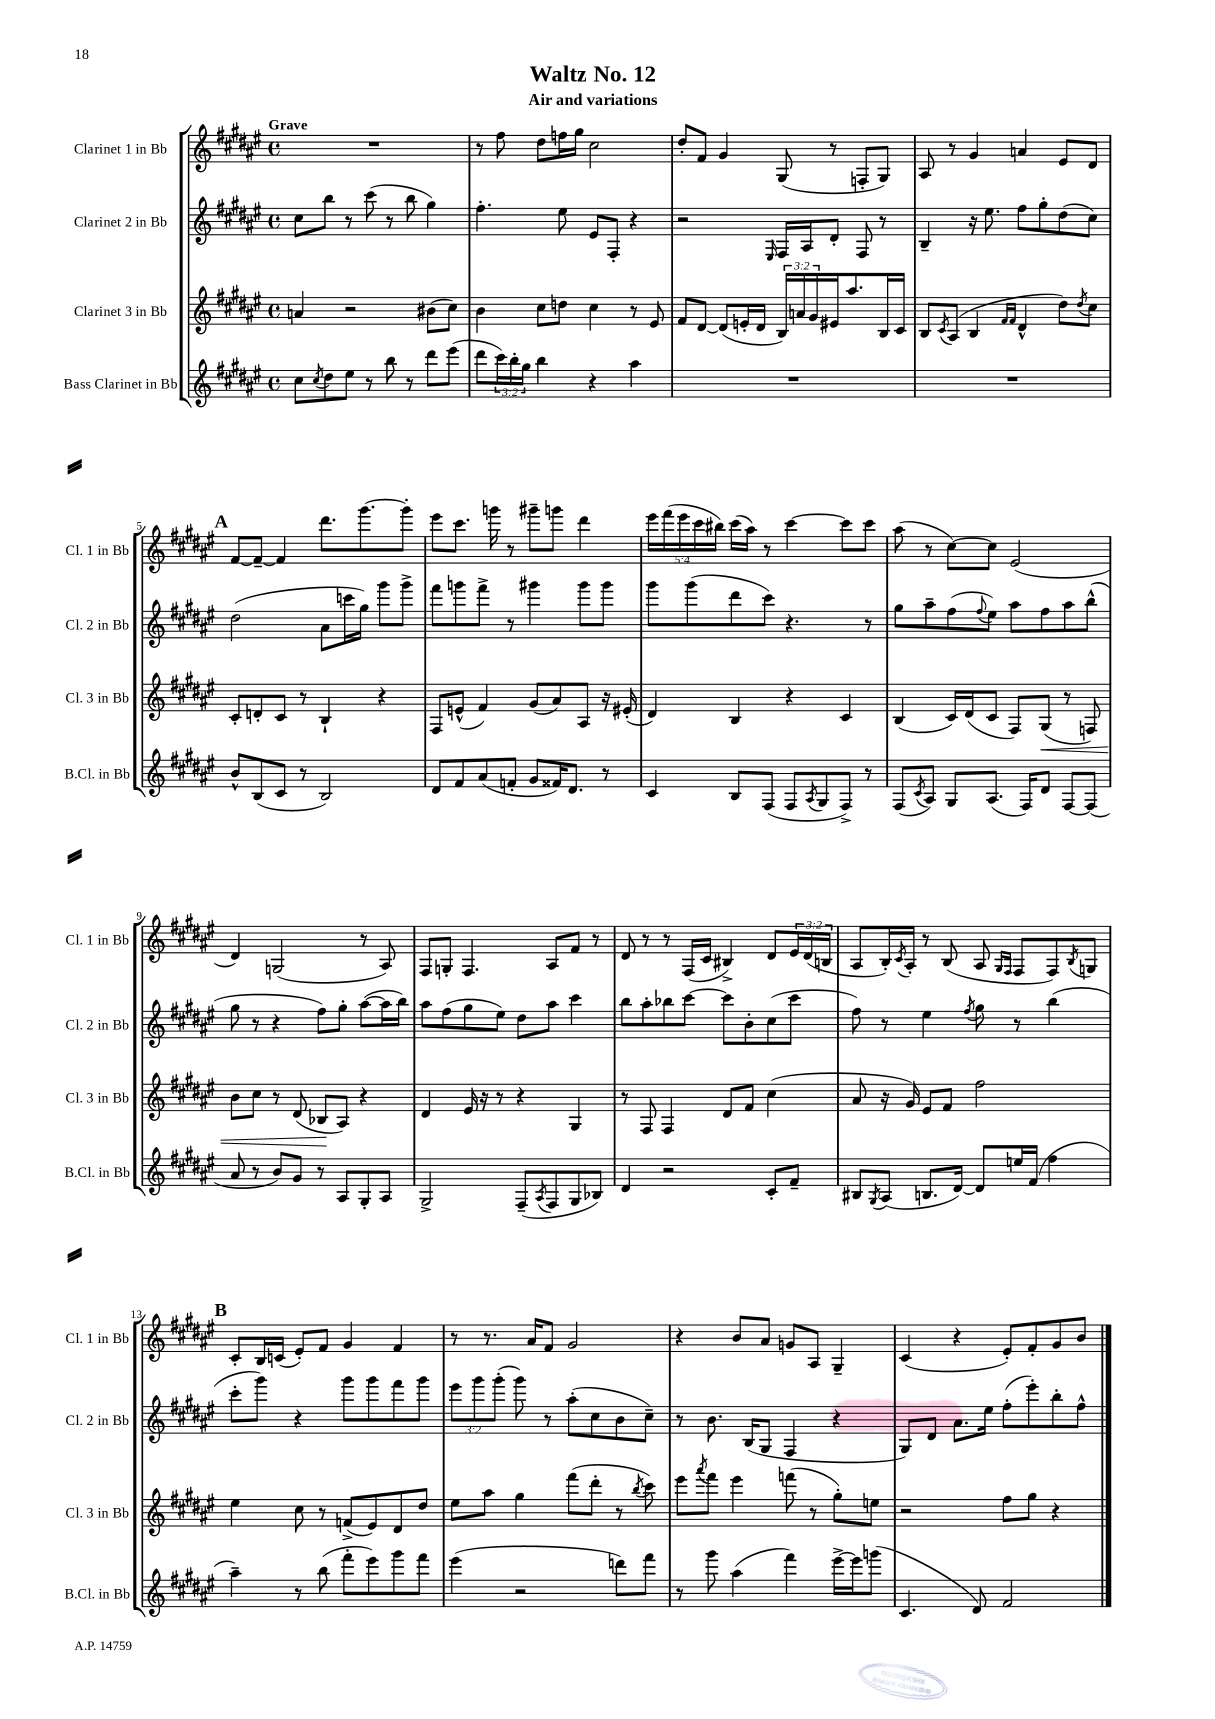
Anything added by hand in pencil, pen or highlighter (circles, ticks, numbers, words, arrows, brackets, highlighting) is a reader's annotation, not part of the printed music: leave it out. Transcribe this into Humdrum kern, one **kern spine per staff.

**kern	**kern	**kern	**kern
*staff4	*staff3	*staff2	*staff1
*clefG2	*clefG2	*clefG2	*clefG2
*k[f#c#g#d#a#e#]	*k[f#c#g#d#a#e#]	*k[f#c#g#d#a#e#]	*k[f#c#g#d#a#e#]
*M4/4	*M4/4	*M4/4	*M4/4
*met(c)	*met(c)	*met(c)	*met(c)
8cc#	4a	8cc#	1r
8qcc#	.	.	.
8dd#	.	8bb	.
8ee#	2r	8r	.
8r	.	(8ccc#	.
8bb	.	8r	.
8r	.	8bb	.
8ddd#	(8b#	4gg#)	.
(8eee#	8cc#)	.	.
=	=	=	=
8ddd#	4b	4.ff#'	8r
24ccc#)	.	.	8ff#
24bb'	.	.	.
24gg#	.	.	.
4bb	8cc#	.	8dd#
.	8dd	8ee#	16ff
.	.	.	16gg#
4r	4cc#	8e#	2cc#
.	.	8F#'	.
4aa#	8r	4r	.
.	8e#	.	.
=	=	=	=
1r	8f#	2r	8dd#'
.	[8d#	.	8f#
.	(8d#]	.	4g#
.	16e'	.	.
.	16d#	.	.
.	.	16qqE#	.
.	24B)	16F#	(8G#
.	24a	.	.
.	.	16A#	.
.	24g#	.	.
.	16e#	8d#'	8r
.	8.aa#	.	.
.	.	8F#	8F'
.	16B	8r	8G#)
.	16c#	.	.
=	=	=	=
1r	8B	4B~	8A#
.	8qc#	.	.
.	(8A#	.	8r
.	4B	16r	4g#
.	.	8.ee#	.
.	16qqf#	.	.
.	16qqf#	.	.
.	4d#^^	8ff#	4a
.	.	8gg#'	.
.	8dd#)	(8dd#	8e#
.	8qdd#	.	.
.	8cc#	8cc#)	8d#
=	=	=	=
8b^^	8c#'	(2dd#	[8f#
(8B	8d'	.	8f#~_
8c#	8c#	.	4f#]
8r	8r	.	.
2B)	4B`	8a#	8.ddd#
.	.	16ccc	.
.	.	16gg#)	[8.ggg#
.	4r	8ggg#	.
.	.	8ggg#^	8ggg#']
=	=	=	=
8d#	8F#	8fff#	8eee#
8f#	(8e^^	8ggg	8.ccc#
(8a#	4f#)	8fff#^	.
.	.	.	16ggg
8f'	.	8r	8r
8g#	(8g#	4ggg#	8ggg#~
16f##)	8a#)	.	8ggg
8.d#	.	.	.
.	8A#	8ggg#	4ddd#
8r	16r	8ggg#	.
.	(16e#'	.	.
=	=	=	=
4c#	4d#)	8ggg#	20eee#
.	.	.	(20fff#
.	.	.	20eee#
.	.	(8ggg#	.
.	.	.	20ccc#
.	.	.	20bb#)
8B	4B	8ddd#	(16ccc#
.	.	.	16aa#)
(8F#	.	8ccc#)	8r
8F#	4r	4.r	[4ccc#
8qA#	.	.	.
8G#	.	.	.
8F#^)	4c#	.	8ccc#]
8r	.	8r	8ccc#
=	=	=	=
(8F#	(4B	8gg#	(8aa#
8qc#	.	.	.
8A#)	.	8aa#~	8r
8G#	16c#)	(8ff#	[8cc#)
.	(16d#	.	.
.	.	8qqff#	.
(8.A#	8c#	8ee#)	8cc#]
.	8F#)	8aa#	(2e#
16F#)	.	.	.
8d#	(8G#	8ff#	.
[8F#	8r	8aa#	.
(8F#]	8F)	(8bb^^	.
=	=	=	=
8a#	8b	8gg#	4d#)
8r	8cc#	8r	.
8b)	8r	4r	(2G
8g#	(8d#	.	.
8r	8B-	8ff#)	.
8A#	8A#)	8gg#'	.
8G#'	4r	([8aa#	8r
8A#	.	16aa#]	8A#)
.	.	16bb)	.
=	=	=	=
2G#^	4d#	8aa#	8F#
.	.	(8ff#	8G'
.	16e#	8gg#	4.F#
.	16r	.	.
.	8r	8ee#)	.
(8F#~	4r	8dd#	.
8qA#	.	.	.
8F#	.	8aa#	8A#
8G#	4G#	4ccc#	8f#
8B-)	.	.	8r
=	=	=	=
4d#	8r	8bb	8d#
.	8F#	8aa#'	8r
2r	4F#	8bb-	8r
.	.	[8ccc#	(16F#
.	.	.	16c#
.	8d#	8ccc#]	4B#^)
.	8f#	8b'	.
8c#'	(4cc#	(8cc#	8d#
8f#~	.	8ccc#	24e#
.	.	.	(24d#
.	.	.	24B
=	=	=	=
8B#	8a#	8ff#)	8A#
8qG#	.	.	.
(8A#	16r	8r	16B')
.	.	.	8qc#
.	16g#)	.	16A#'
8.B	8e#	4ee#	8r
.	8f#	.	(8B
[16d#)	.	.	.
.	.	8qff#	.
8d#]	2ff#	8gg#	8A#
.	.	.	16qqG#
.	.	.	16qqF#
16ee	.	8r	8F#
(16f#	.	.	.
4ff#	.	(4bb	8F#)
.	.	.	8qB
.	.	.	8G
=	=	=	=
4aa#~)	4ee#	8ccc#'	8c#'
.	.	8ggg#)	16B
.	.	.	(16c
8r	8cc#	4r	8e#')
(8bb	8r	.	8f#
8fff#'	(8f^	8ggg#	4g#
8eee#)	8e#)	8ggg#	.
8ggg#	8d#	8fff#	4f#
8fff#	8dd#	8ggg#	.
=	=	=	=
(4eee#	8ee#	12eee#	8r
.	.	12ggg#	.
.	8aa#	.	8.r
.	.	(12ggg#'	.
2r	4gg#	8ggg#)	.
.	.	.	16a#
.	.	8r	8f#
.	(8fff#	(8aa#'	2g#
.	8ddd#'	8cc#	.
8ddd)	8r	8b	.
.	8qbb	.	.
8fff#	8ccc#)	8cc#~)	.
=	=	=	=
8r	8eee#	8r	4r
.	8qaaa#	.	.
8ggg#	8fff#	8.b	.
(4aa#	4eee#	.	8b
.	.	(16B	.
.	.	8G#	8a#
4fff#)	(8fff	4F#	8g
.	8r	.	8A#
[16eee#^	8gg#')	4r	4G#~
16eee#]	.	.	.
(8ggg	8ee	.	.
=	=	=	=
4.c#	2r	8G#)	(4c#
.	.	8d#	.
.	.	8.a#	4r
8d#)	.	.	.
.	.	16ee#	.
2f#	8ff#	(8ff#'	8e#')
.	8gg#	8eee#')	8f#'
.	4r	8bb'	8g#
.	.	8ff#^^	8b
==	==	==	==
*-	*-	*-	*-
